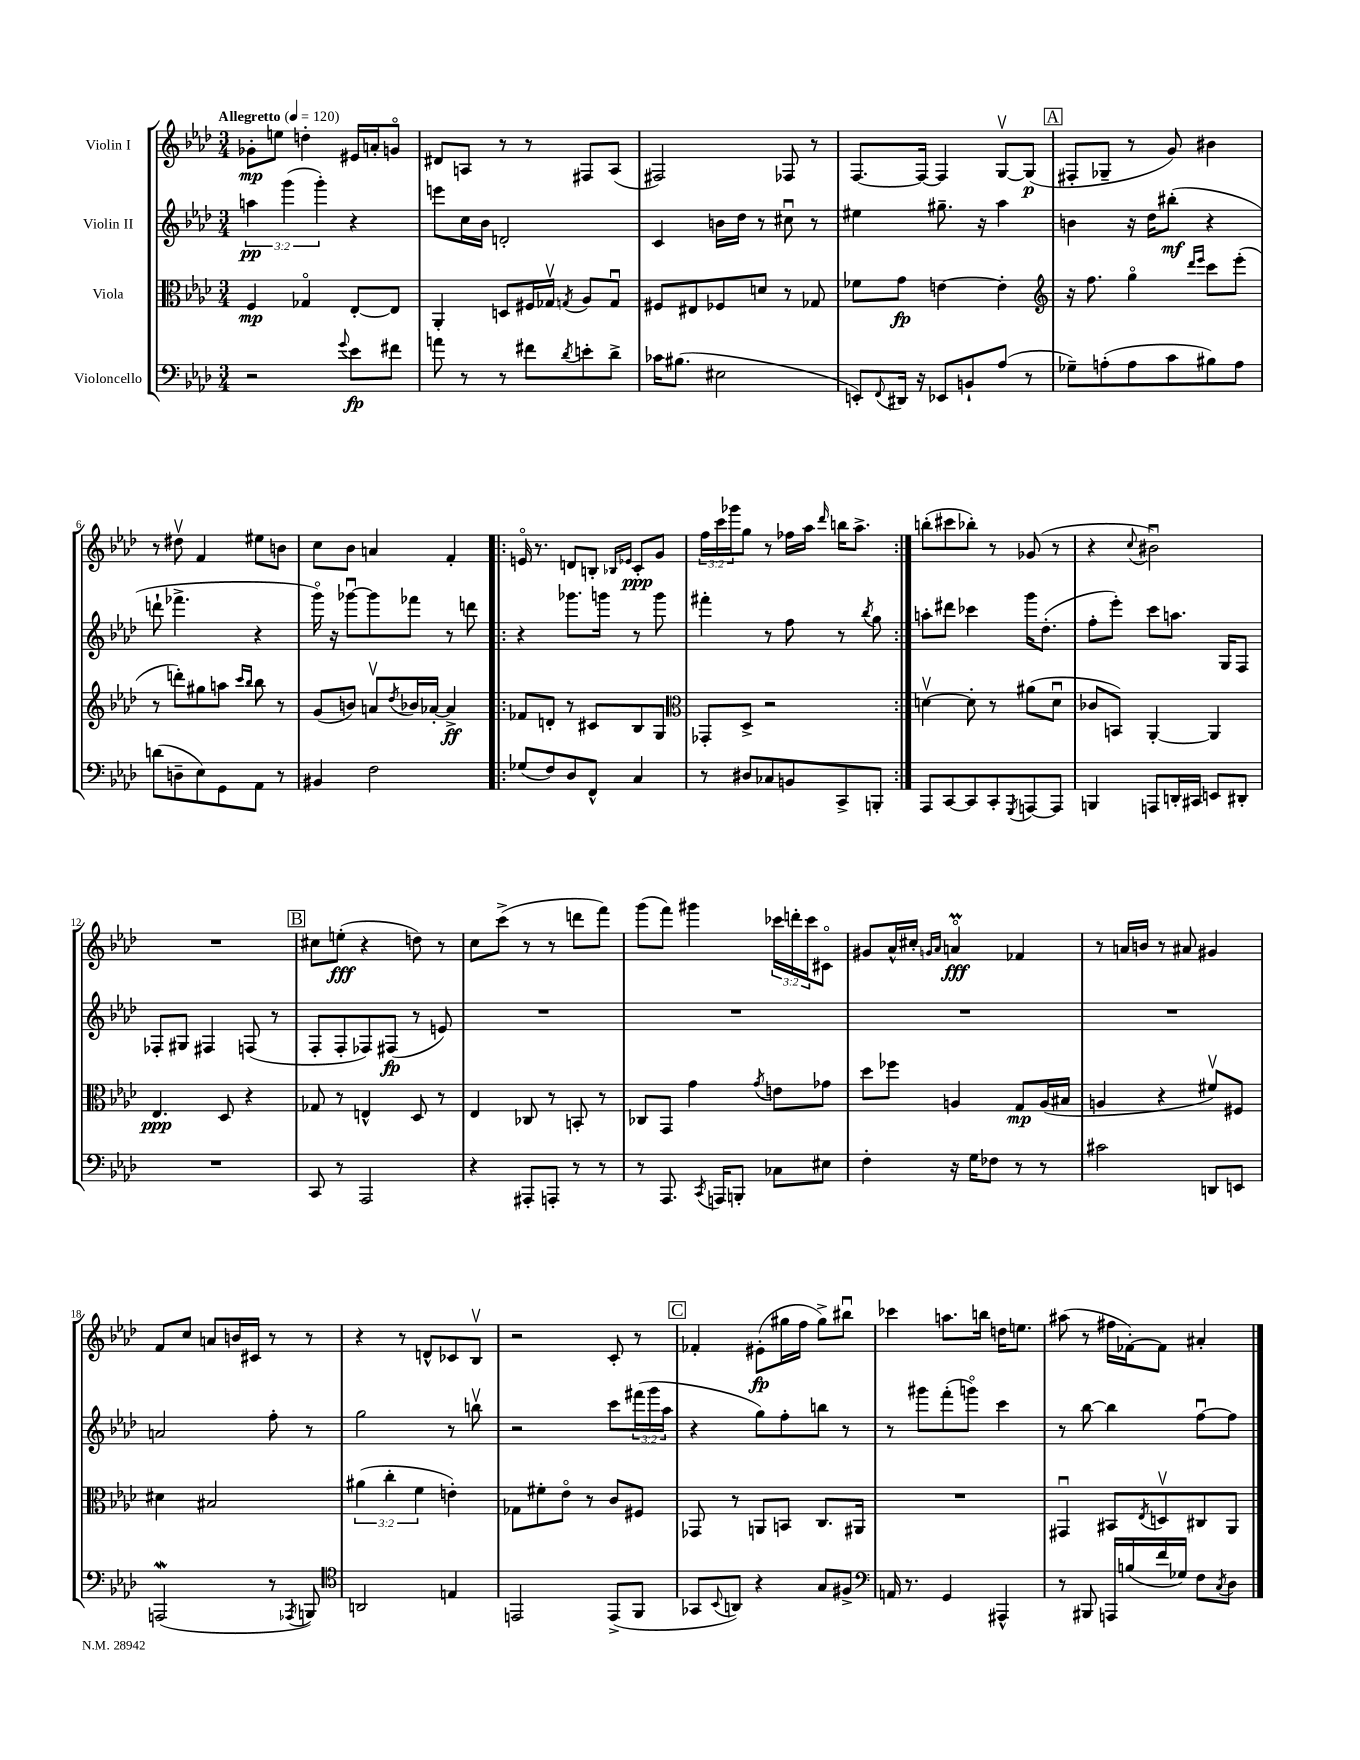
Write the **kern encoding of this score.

**kern	**kern	**kern	**kern
*staff4	*staff3	*staff2	*staff1
*clefF4	*clefC3	*clefG2	*clefG2
*k[b-e-a-d-]	*k[b-e-a-d-]	*k[b-e-a-d-]	*k[b-e-a-d-]
*M3/4	*M3/4	*M3/4	*M3/4
*MM120	*MM120	*MM120	*MM120
2r	4F	6aa	8g-'
.	.	.	8ee
.	.	(6ggg	.
.	4G-o	.	4dd'
.	.	6ggg')	.
8qqg	.	.	.
8e-	[8E-'	4r	16e#
.	.	.	16a'
8f#	8E-]	.	8go
=	=	=	=
8a	4AA-'	8eee	8d#
8r	.	16cc	8A
.	.	16b-	.
8r	8D	2d'	8r
8f#	16F#	.	8r
.	16G-v	.	.
8qd-	8qG	.	.
8e'	8A-	.	8F#
8d-^	8Gu	.	(8A
=	=	=	=
16c-	8F#	4c	2F#)
(8.B#	.	.	.
.	8E#	.	.
2E#	8F-	16b	.
.	.	16dd-	.
.	8d	8r	.
.	8r	8cc#u	8F-
.	8G-	8r	8r
=	=	=	=
8EE')	8f-	4ee#	[8.F
8qqFF	.	.	.
16DD#	8g	.	.
16r	.	.	16F_
8EE-	[4e	8.gg#~	4F]
8BB`	.	.	.
.	.	16r	.
(8A-	4e']	4aa-	[8Gv
8r	.	.	(8G]
=	=	=	=
*	*clefG2	*	*
8G-~)	16r	4b	8F#'
.	8.ff	.	.
(8A'	.	.	8G-~
8A	4ggo	16r	8r
.	.	16dd-	.
8c	.	(8bb#'	8g)
.	16qqddd-	.	.
.	16qqeee-	.	.
8B#)	8ccc	4r	4b#
8A	(8eee-'	.	.
=	=	=	=
(8d	8r	8ddd`	8r
8D~	8ddd')	4.fff-^	8dd#v
8E-)	8gg#	.	4f
8GG	8aa	.	.
.	16qqccc	.	.
.	16qqbb-	.	.
8AA-	8bb-	4r	8ee#
8r	8r	.	8b
=	=	=	=
4BB#	(8g	16gggo)	8cc
.	.	16r	.
.	8b)	[8ggg-u	8b-
2F	8av	8ggg-]	4a
.	8qdd-	.	.
.	16b-	8fff-	.
.	[16a-'	.	.
.	4a-^]	8r	4f'
.	.	8ddd	.
=!|:	=!|:	=!|:	=!|:
(8G-	8f-	4r	16eo
.	.	.	8.r
8F)	8d'	.	.
8D-	8r	8.ggg-	8d
8FF^^	8c#	.	8B'
.	.	16ggg	.
.	.	.	16qqB-
.	.	.	16qqe-
4C	8B-	8r	8c'
.	8G	8ggg	8g
=	=	=	=
*	*clefC3	*	*
8r	8GG-'	4fff#'	24ff
.	.	.	24ccc
.	.	.	24ggg-
8D#	8D-^	.	8gg
8C-	2r	8r	8r
8BB	.	8ff	16ff-
.	.	.	16aa-
.	.	.	16qqddd-
8CC^	.	8r	16bb
.	.	.	8.aa-^
.	.	8qbb-	.
8BBB'	.	8gg	.
=:|!	=:|!	=:|!	=:|!
8AAA-	[4dv	8aa'	(8bb'
[8CC	.	8ddd#	8ccc#
8CC]	8d']	4ccc-	8bb-')
8CC'	8r	.	8r
8qGGG	.	.	.
[8AAA	(8a#	16ggg	(8g-
.	.	(8.dd-'	.
8AAA]	8du	.	8r
=	=	=	=
4BBB	8c-	8ff'	4r
.	8BB)	8eee-')	.
.	.	.	8qqcc
8AAA	[4AA-'	8ccc	2b#u)
16DD'	.	8.aa	.
16CC#	.	.	.
8EE	4AA-]	.	.
.	.	16G	.
8DD#'	.	8F	.
=	=	=	=
2.r	4.E-	8F-'	2.r
.	.	8G#	.
.	.	4F#	.
.	8D-	.	.
.	4r	(8F	.
.	.	8r	.
=	=	=	=
8CC	8G-	8F'	8cc#
8r	8r	8F'	(8ee'
2AAA-	4E^^	8F-)	4r
.	.	(8F#	.
.	8D-	8r	8dd)
.	8r	8e)	8r
=	=	=	=
4r	4E-	2.r	8cc
.	.	.	(8ccc^
8AAA#'	8C-	.	8r
8AAA'	8r	.	8r
8r	8BB'	.	8ddd
8r	8r	.	8fff)
=	=	=	=
8r	8C-	2.r	(8ggg
8.AAA-	8GG	.	8fff)
.	4g	.	4ggg#
8qCC	.	.	.
16AAA	.	.	.
8BBB'	.	.	.
.	8qg	.	.
8C-	8e	.	24ccc-
.	.	.	24ddd'
.	.	.	24ccc-
8E#	8g-	.	8c#o
=	=	=	=
4F'	8dd-	2.r	8g#
.	8ff-	.	16a-^^
.	.	.	16cc#'
.	.	.	16qqg
.	.	.	16qqa-
16r	4A	.	4ao
16G	.	.	.
8F-	.	.	.
8r	8G	.	4f-
8r	(16A	.	.
.	16B#	.	.
=	=	=	=
2c#	4A	2.r	8r
.	.	.	16a
.	.	.	16b
.	4r	.	8r
.	.	.	8a#
8DD	8f#v)	.	4g#
8EE	8F#	.	.
=	=	=	=
(2AAA	4d#	2a	8f
.	.	.	8cc
.	2B#	.	8a
.	.	.	16b
.	.	.	16c#
8r	.	8ff'	8r
8qAAA-	.	.	.
8BBB)	.	8r	8r
=	=	=	=
*clefC4	*	*	*
2AA	(6a#	2gg	4r
.	6cc'	.	.
.	.	.	8r
.	6f	.	.
.	.	.	8d^^
4E	4e')	8r	8c-
.	.	8bbv	8B-v
=	=	=	=
2EE	8G-	2r	2r
.	8f#'	.	.
.	8e-o	.	.
.	8r	.	.
(8EE^	8c	8ccc	8c'
8FF	8F#	(24fff#	8r
.	.	24ggg	.
.	.	24aa-	.
=	=	=	=
8GG-	8GG-	4r	4f-'
8qqBB-	.	.	.
8AA)	8r	.	.
4r	8AA	8gg)	(8e#'
.	8BB	8ff'	16gg#
.	.	.	16ff
8G	8.C	8bb	8gg#^)
8F#^	.	8r	8bb#u
.	16AA#	.	.
=	=	=	=
*clefF4	*	*	*
16AA	2.r	8r	4ccc-
8.r	.	.	.
.	.	8ggg#	.
4GG	.	(8fff'	8.aa
.	.	8gggo)	.
.	.	.	16bb
4AAA#^^	.	4ccc	16dd
.	.	.	8.ee
=	=	=	=
8r	4GG#u	8r	(8aa#
8BBB#	.	[8bb-	8r
16AAA	8BB#	4bb-]	16ff#
(16B	.	.	[16f-')
.	8qE-	.	.
16f	8Dv	.	8f-]
16G-)	.	.	.
8F	8C#	[8ffu	4a#'
8qC	.	.	.
8D-	8AA-	8ff]	.
==	==	==	==
*-	*-	*-	*-
